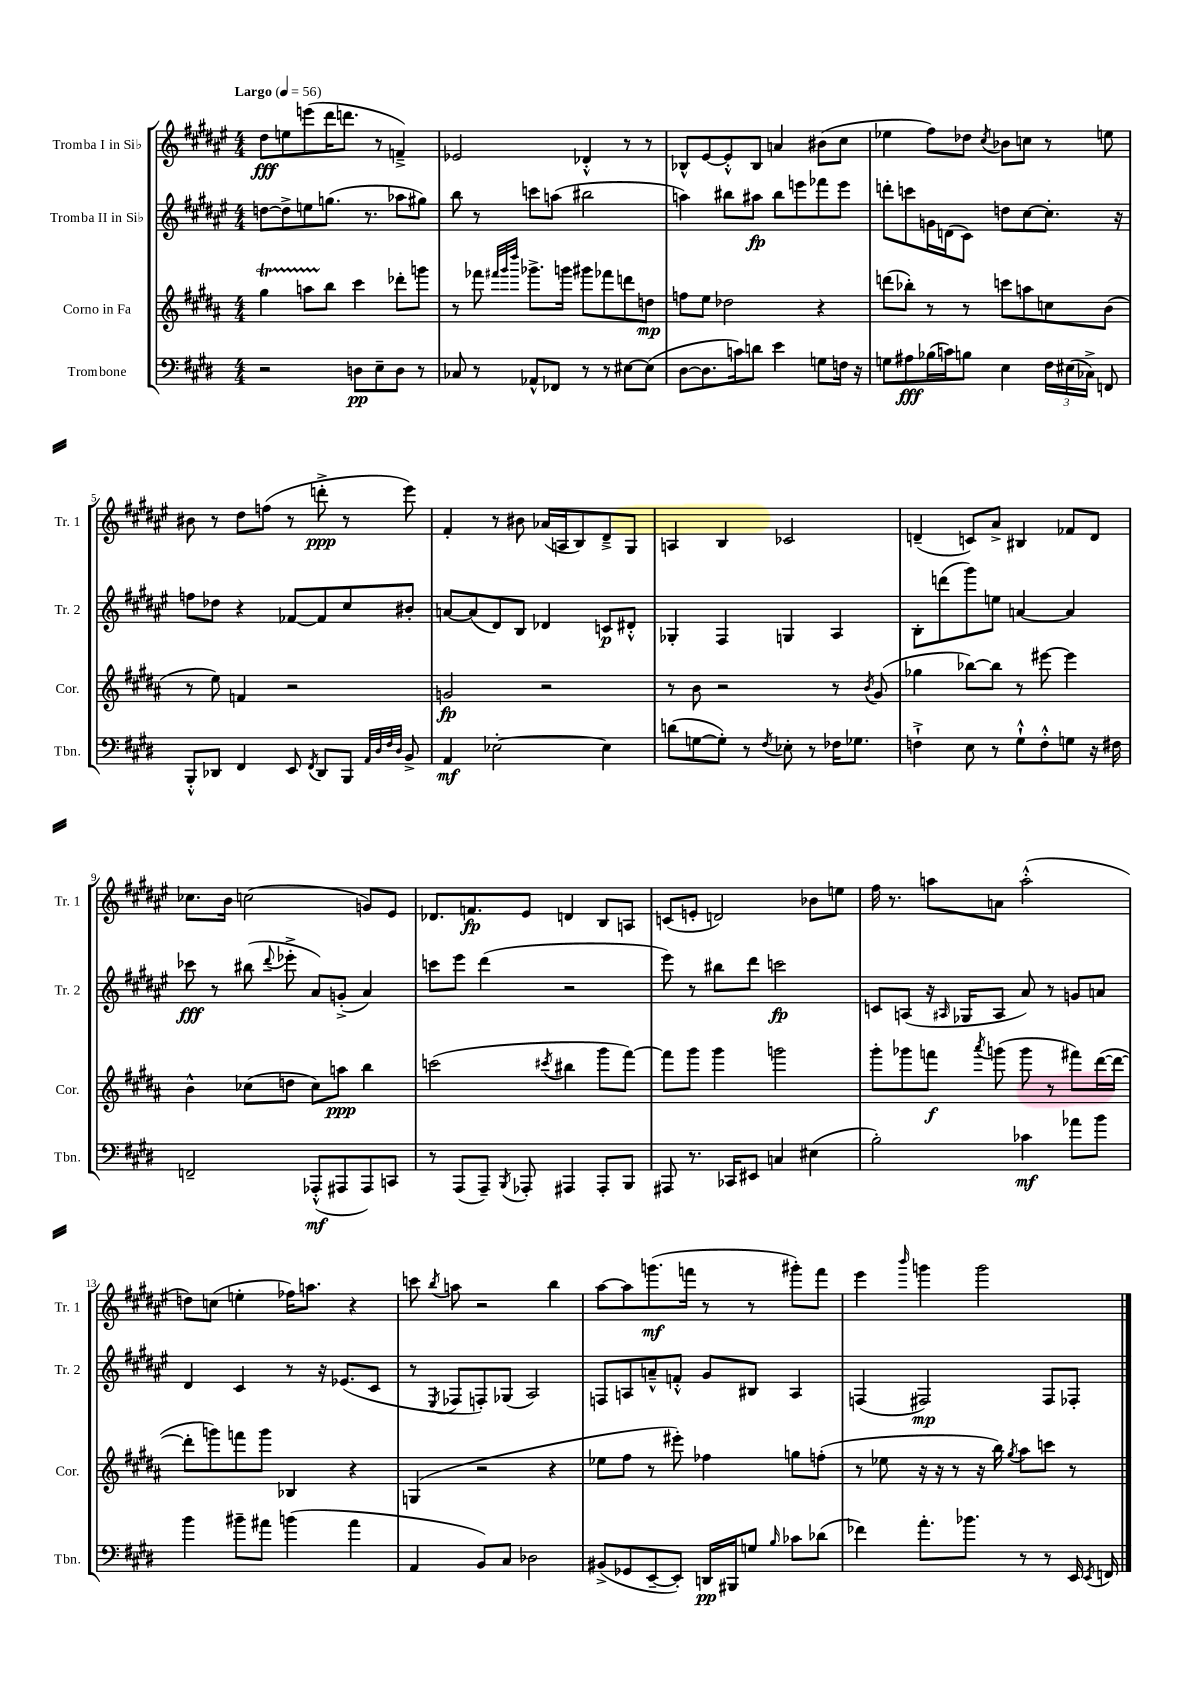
<<
\new StaffGroup <<
\new Staff = "s0" \with { instrumentName = "Tromba I in Sib" shortInstrumentName = "Tr. 1" } {
    \clef treble \key fis \major \numericTimeSignature \time 4/4 \tempo "Largo" 4 = 56
    \autoBeamOff dis''8[\fff e''8 e'''8( dis'''16 d'''8.] r8 f'4--->) |
    ees'2 des'4-.-^ r8 r8 |
    bes8[-^ eis'8~ eis'8-.-^ bes8] a'4 bis'8[( cis''8] |
    ees''4 fis''8[) des''8] \acciaccatura { cis''8 } bes'8[ c''8] r8 e''8 |
    bis'8 r8 dis''8[ f''8]( r8 d'''8-.->\ppp r8 eis'''8) |
    fis'4-. r8 bis'8 aes'16[( a16 b8) dis'8---> gis8] |
    a4 b4 ces'2 |
    d'4--( c'8[) ais'8]-> bis4 fes'8[ d'8] |
    ces''8.[ b'16] c''2( g'8[) eis'8] |
    des'8.[ f'8.\fp eis'8] d'4 b8[ a8] |
    c'8[( e'8]-. d'2) bes'8[ e''8] |
    fis''16 r8. a''8[ a'8] a''2-.-^( |
    d''8[) c''8]( e''4-. fes''16[) a''8.] r4 |
    c'''8 \acciaccatura { b''8 } a''8 r2 b''4 |
    ais''8[~ ais''8 g'''8.\mf( f'''16] r8 r8 gis'''8[-.) f'''8] |
    eis'''4 \grace { b'''16 } g'''4 g'''2 \bar "|." |
}
\new Staff = "s1" \with { instrumentName = "Tromba II in Sib" shortInstrumentName = "Tr. 2" } {
    \clef treble \key fis \major \numericTimeSignature \time 4/4
    \autoBeamOff d''8[~ d''8-> e''8 g''8.]( r8. aes''8[ gis''8]) |
    b''8 r8 c'''8[ a''8]( bis''2 |
    a''4) bis''8[ ais''8]\fp bis''8[ e'''8 fes'''8 e'''8] |
    d'''8[-. c'''8 g'16 d'16( cis'8]) d''8[ cis''8~ cis''8.]-. r16 |
    f''8[ des''8] r4 fes'8[~ fes'8 cis''8 bis'8]-. |
    a'8[~ a'8( dis'8) b8] des'4 c'8[\p dis'8]-.-^ |
    ges4-. fis4 g4 ais4 |
    b8[-. d'''8( gis'''8) e''8] a'4~ a'4 |
    ces'''8\fff r8 bis''8( \appoggiatura { dis'''8 } ees'''8-.-> ais'8[) g'8]-.->( ais'4) |
    c'''8[ eis'''8] dis'''4( r2 |
    eis'''8) r8 bis''8[ dis'''8] c'''2\fp |
    c'8[ a8]( r16 \grace { ais16 } ges16[ ais8] ais'8) r8 g'8[ a'8] |
    dis'4 cis'4 r8 r16 ees'8.[( cis'8] |
    r8 \acciaccatura { eis8 } fes8[ f8-.) ges8]( ais2) |
    f8[ a8 a'8---^ f'8]-.-^ gis'8[ bis8] a4 |
    f4( fis2\mp) fis8[ fes8]-. \bar "|." |
}
\new Staff = "s2" \with { instrumentName = "Corno in Fa" shortInstrumentName = "Cor." } {
    \clef treble \key b \major \numericTimeSignature \time 4/4
    \autoBeamOff gis''4\startTrillSpan a''8[ b''8]\stopTrillSpan cis'''4 des'''8[-. g'''8] |
    r8 fes'''8 \grace { fis'''32[ gis'''32 dis''''32] } ges'''8.[-> g'''16] gis'''8[ fes'''8 d'''8 d''8]\mp |
    f''8[ e''8] des''2 r4 |
    d'''8[( bes''8]-.) r8 r8 c'''8[ a''8 c''8 b'8]( |
    r8 e''8) f'4 r2 |
    g'2\fp r2 |
    r8 b'8 r2 r8 \acciaccatura { b'8 } gis'8( |
    ges''4 bes''8[~) bes''8] r8 eis'''8~ eis'''4 |
    b'4-^ ces''8[( d''8] ces''8[) a''8]\ppp b''4 |
    c'''2( \acciaccatura { cis'''8 } bis''4 gis'''8[ fis'''8]~) |
    fis'''8[ gis'''8] gis'''4 g'''2 |
    gis'''8[-. ges'''8 f'''8]\f \acciaccatura { ais'''8 } g'''8( g'''8 r8 fis'''8[) dis'''16~( dis'''16]~ |
    dis'''8[-. g'''8) f'''8 g'''8] bes4 r4 |
    g4( r2 r4 |
    ees''8[ fis''8] r8 eis'''8-.) fes''4 g''8[ f''8]-.( |
    r8 ees''8 r16 r16 r8 r16 b''16) \acciaccatura { gis''8 } ais''8[ c'''8] r8 \bar "|." |
}
\new Staff = "s3" \with { instrumentName = "Trombone" shortInstrumentName = "Tbn." } {
    \clef bass \key e \major \numericTimeSignature \time 4/4
    \autoBeamOff r2 d8[\pp e8-- d8] r8 |
    ces8 r8 aes,8[-^ fes,8] r8 r8 eis8[~ eis8]( |
    dis8[~ dis8. c'16) d'8] e'4 g8[ f16] r16 |
    g8[ ais8\fff bes16( c'16) b8] e4 \tuplet 3/2 { fis16[ eis16( ces16]->) } f,8 |
    b,,8[-.-^ des,8] fis,4 e,8 \acciaccatura { fis,8 } des,8[ b,,8] \grace { a,32[ dis32 fis32 dis32] } b,8-> |
    a,4\mf ees2~-. ees4 |
    d'8[( g8~ g8]-.) r8 \acciaccatura { fis8 } ees8-. r8 fes16[ ges8.] |
    f4-!-> e8 r8 gis8[-!-^ f8-.-^ g8] r16 fis16 |
    f,2-- aes,,8[-.-^\mf( ais,,8 ais,,8) c,8] |
    r8 a,,8[( a,,8]--) \acciaccatura { b,,8 } aes,,8-. ais,,4 ais,,8[-. b,,8] |
    ais,,8 r8. ces,16[ eis,8] c4 eis4( |
    b2-.) ces'4\mf aes'8[ b'8] |
    b'4 bis'8[-- ais'8] b'4( ais'4 |
    a,4 b,8[) cis8] des2 |
    bis,8[->( ges,8 e,8~-- e,8]-.) d,16[\pp bis,,16 g8] \grace { b16 } ces'8[ des'8]( |
    fes'4) a'8.[-. bes'8.] r8 r8 e,16 \acciaccatura { e,8 } f,16 \bar "|." |
}
>>
>>
